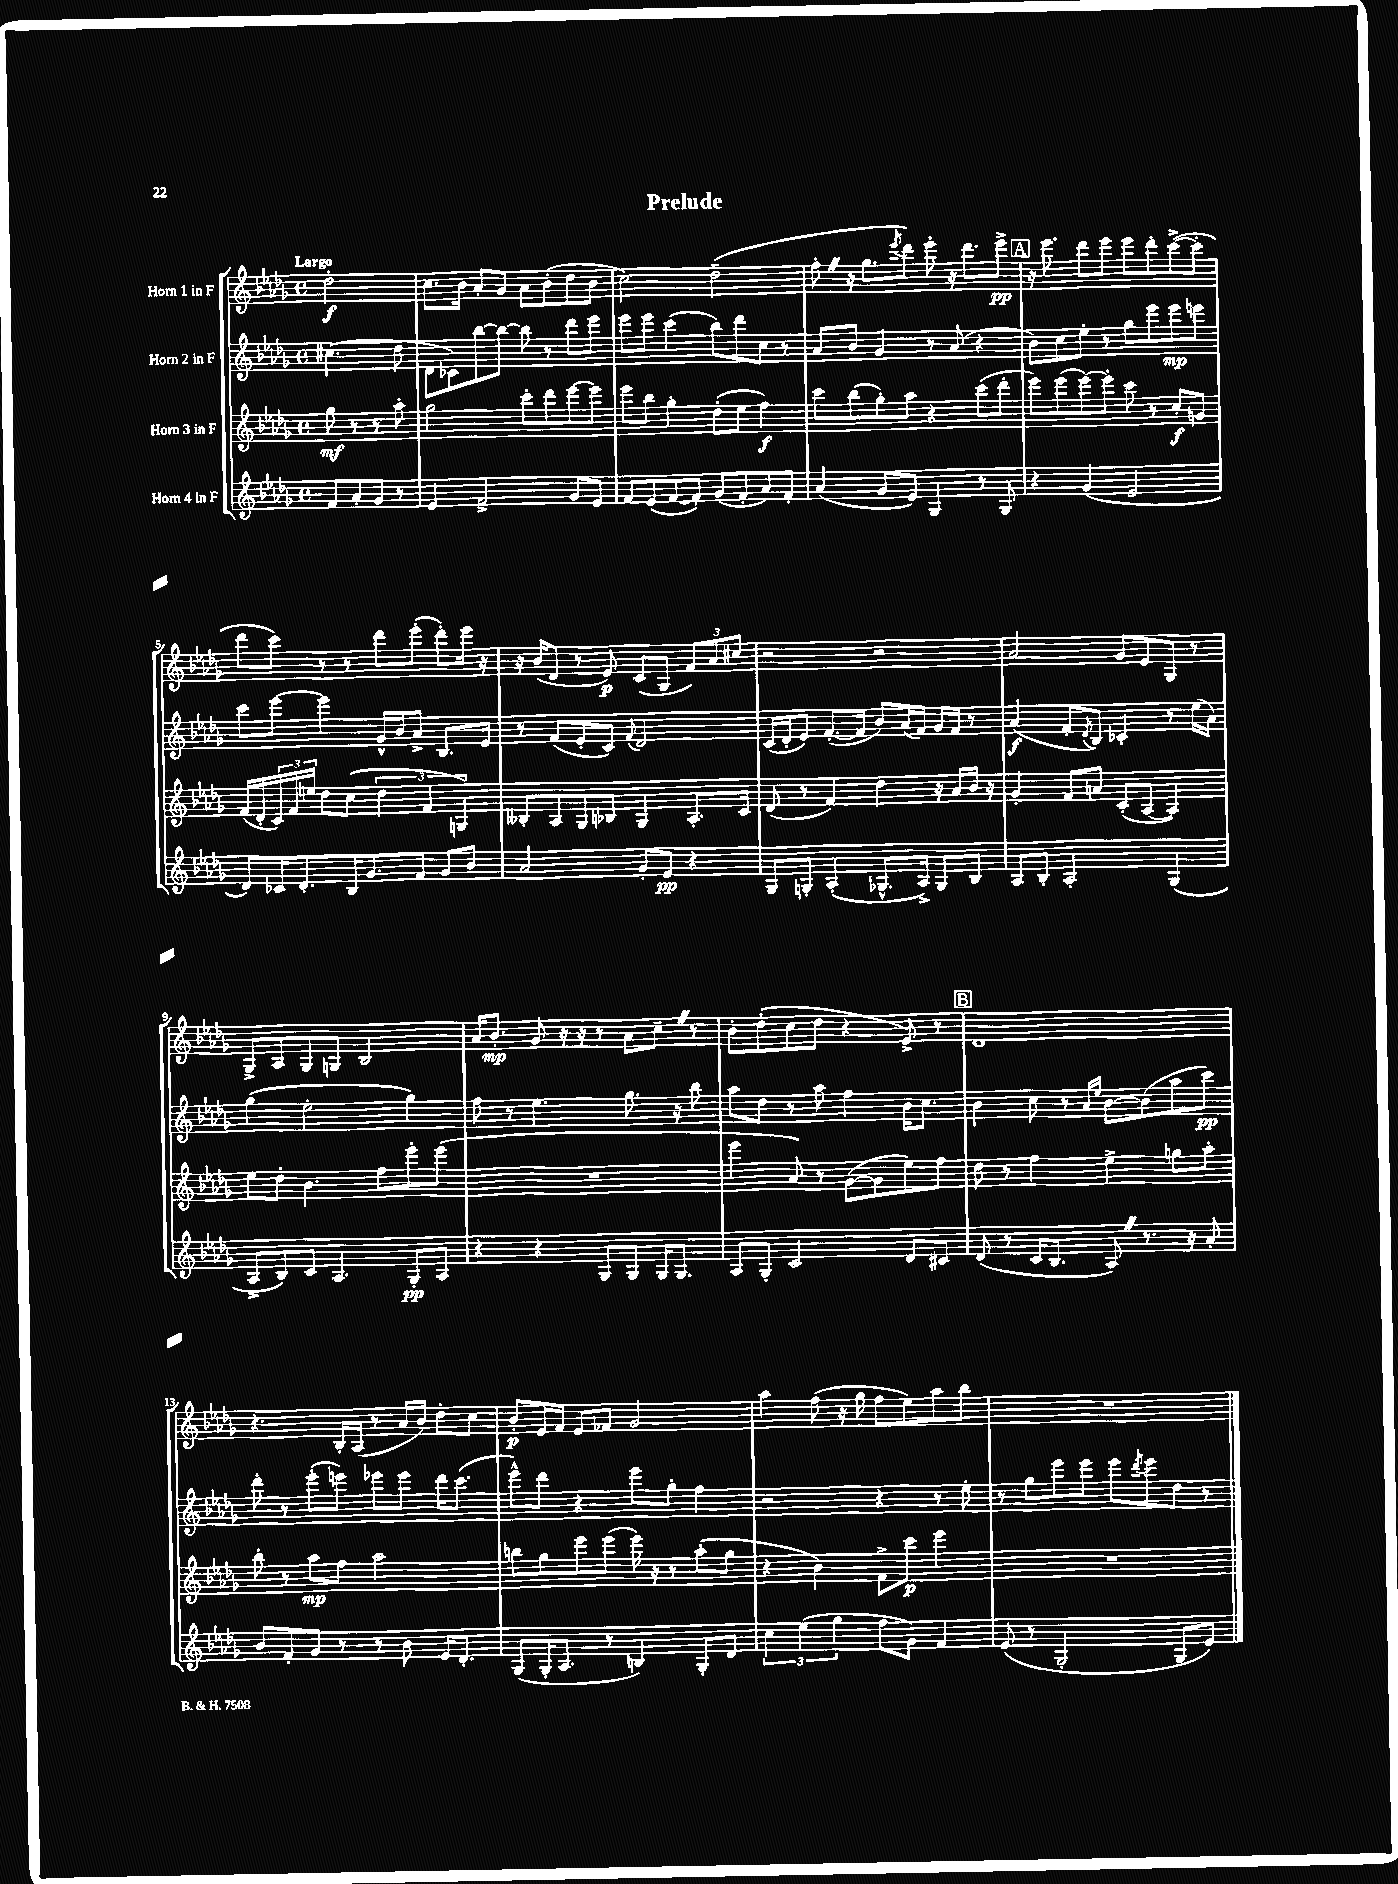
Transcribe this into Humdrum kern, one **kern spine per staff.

**kern	**dynam	**kern	**dynam	**kern	**dynam	**kern	**dynam
*part4	*part4	*part3	*part3	*part2	*part2	*part1	*part1
*staff4	*staff4	*staff3	*staff3	*staff2	*staff2	*staff1	*staff1
*I"Horn 4 in F	*	*I"Horn 3 in F	*	*I"Horn 2 in F	*	*I"Horn 1 in F	*
*clefG2	*	*clefG2	*	*clefG2	*	*clefG2	*
*k[b-e-a-d-g-]	*	*k[b-e-a-d-g-]	*	*k[b-e-a-d-g-]	*	*k[b-e-a-d-g-]	*
*M4/4	*	*M4/4	*	*M4/4	*	*M4/4	*
*met(c)	*	*met(c)	*	*met(c)	*	*met(c)	*
=	=	=	=	=	=	=	=
!	!	!	!	!	!	!LO:TX:a:B:t=Largo	!
8f/L	.	8gg-\	mf	(4.cc#X\	.	2dd-'\	f
8a-'/	.	8r	.	.	.	.	.
8g-/J	.	8r	.	.	.	.	.
8r	.	8aa-'\	.	8dd-\	.	.	.
=1	=1	=1	=1	=1	=1	=1	=1
4e-/	.	2gg-\	.	8d-\L	.	8.cc\L	.
.	.	.	.	8c-X\)	.	.	.
.	.	.	.	.	.	16b-\Jk	.
2f^/	.	.	.	[8bb-\	.	8a-'/L	.
.	.	.	.	8bb-\J_	.	8g-/J	.
.	.	8ccc'\L	.	8bb-\]	.	8a-\L	.
.	.	8ddd-\	.	8r	.	(8b-'\	.
8g-/L	.	[8eee-\	.	8ddd-\L	.	8dd-\	.
8e-/J	.	8eee-\J]	.	8eee-\J	.	8b-\J	.
=2	=2	=2	=2	=2	=2	=2	=2
8f/L	.	8eee-\L	.	8eee-\L	.	2cc\)	.
(8e-/	.	8bb-\J	.	8eee-\J	.	.	.
[8f/	.	4gg-'\	.	(4ccc\	.	.	.
8f'/J])	.	.	.	.	.	.	.
(8g-/L	.	(8dd-'\L	.	8bb-\L)	.	(2dd-~\	.
8f'/	.	8ee-\J	.	8ddd-\	.	.	.
8a-/)	.	4ff\)	f	8cc\J	.	.	.
8f'/J	.	.	.	8r	.	.	.
=3	=3	=3	=3	=3	=3	=3	=3
(4a-/	.	8ccc\L	.	8a-/L	.	8ff'Z\	.
.	.	(8bb-\	.	8b-/J	.	16r	.
.	.	.	.	.	.	8.gg-\L	.
8g-/L	.	8gg-'\)	.	4g-/	.	.	.
.	.	.	.	.	.	8qeee-/	.
8e-/J)	.	8aa-\J	.	.	.	8ddd-\J)	.
4G-/	.	4r	.	8r	.	8eee-'\	.
.	.	.	.	(8a-/	.	16r	.
.	.	.	.	.	.	8.ddd-\L	.
8r	.	(8ccc\L	.	4r	.	.	.
8G-/	.	8ddd-'\J	.	.	.	8eee-^\J	pp
!!LO:REH:place=s1:t=A
=4	=4	=4	=4	=4	=4	=4	=4
4r	.	8eee-\L)	.	8b-\L)	.	16r	.
.	.	.	.	.	.	8.eee-\	.
.	.	(8eee-\	.	8cc\	.	.	.
(4g-/	.	[8eee-\)	.	8ee-'\J	.	8ddd-\L	.
.	.	8eee-'\J]	.	8r	.	8eee-\J	.
2e-/	.	8ccc\	.	8gg-\L	.	8eee-\L	.
.	.	8r	.	8eee-\	.	8ddd-'\	.
.	.	8cc'/L	f	8eee-\	mp	([8ccc^\	.
.	.	8gn/J	.	8eeen\J	.	8ccc'\J]	.
!!LO:LB:g=z
=5	=5	=5	=5	=5	=5	=5	=5
8d-/L)	.	(16f/LL	.	8ccc\L	.	8ddd-\L	.
.	.	16d-'/	.	.	.	.	.
16c-X/K	.	24c/)	.	[8eee-\J	.	8ccc\J)	.
.	.	24f/	.	.	.	.	.
8.d-'/	.	.	.	.	.	.	.
.	.	24een/JJ	.	.	.	.	.
.	.	8dd-\L	.	4eee-\]	.	8r	.
16B-/K	.	(8cc\J	.	.	.	8r	.
8.g-/	.	.	.	.	.	.	.
.	.	6dd-\	.	16g-^^/LL	.	8ddd-\L	.
.	.	.	.	16b-/J	.	.	.
8f/J	.	.	.	8a-^/J	.	(8eee-'\J	.
.	.	6f/	.	.	.	.	.
8g-/L	.	.	.	8.B-/L	.	8ddd-'\L)	.
.	.	6Gn/)	.	.	.	.	.
8b-/J	.	.	.	.	.	16eee-\Jk	.
.	.	.	.	16e-/Jk	.	16r	.
=6	=6	=6	=6	=6	=6	=6	=6
2a-/	.	8B--X'/L	.	8r	.	16r	.
.	.	.	.	.	.	(16b-/KL	.
.	.	8A-/	.	(8f/L	.	8d-/J	.
.	.	8G-/	.	8e-'/	.	8r	.
.	.	8B-X/J	.	8c/J)	.	8e-/)	p
.	.	.	.	8qqf/	.	.	.
8g-'/L	.	4G-/	.	2d-/	.	(8c/L	.
8e-/J	pp	.	.	.	.	8G-/J	.
4r	.	8.A-'/L	.	.	.	12f/L)	.
.	.	.	.	.	.	12a-/	.
.	.	.	.	.	.	12cc#X/J	.
.	.	16c/Jk	.	.	.	.	.
=7	=7	=7	=7	=7	=7	=7	=7
8G-/L	.	(8d-/	.	(16c/LL	.	2r	.
.	.	.	.	16d-'/J	.	.	.
8Gn'/J	.	8r	.	8e-/J)	.	.	.
(4A-'/	.	4f/)	.	([8.f'/L	.	.	.
.	.	.	.	16f/Jk]	.	.	.
8.G-X^^/L	.	4dd-\	.	8b-/L)	.	2r	.
.	.	.	.	(16a-/L	.	.	.
16A-^/Jk)	.	.	.	16f/JJ)	.	.	.
8G-/L	.	16r	.	16g-/LL	.	.	.
.	.	16a-/LL	.	16f/JJ	.	.	.
8B-/J	.	16b-/JJ	.	8r	.	.	.
.	.	16r	.	.	.	.	.
=8	=8	=8	=8	=8	=8	=8	=8
8A-/L	.	4g-'/	.	(4a-/	f	2a-/	.
8B-'/J	.	.	.	.	.	.	.
2A-'/	.	8f/L	.	8f'/L	.	.	.
.	.	.	.	8qd-/	.	.	.
.	.	8an/J	.	8B-/J)	.	.	.
.	.	(8c'/L	.	4c-X'/	.	8g-/L	.
.	.	[8A-/J	.	.	.	8e-/	.
(4G-/	.	4A-/])	.	8r	.	8G-/J	.
.	.	.	.	(16ee-\LL	.	8r	.
.	.	.	.	16a-\JJ)	.	.	.
!!LO:LB:g=z
=9	=9	=9	=9	=9	=9	=9	=9
8A-^/L	.	8ee-\L	.	(4gg-\	.	8G-^/L	.
8B-/)	.	8dd-'\J	.	.	.	8A-/	.
8c/J	.	4.b-\	.	2ee-'\	.	8G-/	.
4.A-/	.	.	.	.	.	8Gn/J	.
.	.	.	.	.	.	2B-/	.
.	.	8ff\L	.	.	.	.	.
8G-'/L	pp	8eee-'\	.	4gg-\)	.	.	.
8A-/J	.	(8eee-\J	.	.	.	.	.
=10	=10	=10	=10	=10	=10	=10	=10
4r	.	1r	.	8ff\	.	16a-/KL	.
.	.	.	.	.	.	8.b-'/J	mp
.	.	.	.	8r	.	.	.
4r	.	.	.	4.ee-\	.	8g-/	.
.	.	.	.	.	.	16r	.
.	.	.	.	.	.	16r	.
8G-/L	.	.	.	.	.	8r	.
8G-/J	.	.	.	8.gg-\	.	8a-\L	.
16G-/KL	.	.	.	.	.	8cc~Z\J	.
8.G-/J	.	.	.	16r	.	.	.
.	.	.	.	8bb-\	.	8r	.
=11	=11	=11	=11	=11	=11	=11	=11
8A-/L	.	4eee-\	.	8aa-\L	.	8b-'\L	.
8G-'/J	.	.	.	8dd-\J	.	(8dd-'\	.
2c/	.	8a-/)	.	8r	.	8cc\	.
.	.	8r	.	8aa-\	.	8dd-\J	.
.	.	([8g-\L	.	4ff\	.	4r	.
.	.	8g-\]	.	.	.	.	.
8d-/L	.	8ee-\)	.	16b-\KL	.	8e-^/)	.
.	.	.	.	8.cc\J	.	.	.
8c#X/J	.	8ff\J	.	.	.	8r	.
!!LO:REH:place=s1:t=B
=12	=12	=12	=12	=12	=12	=12	=12
(8d-/	.	8dd-\	.	4b-\	.	1d-	.
8r	.	8r	.	.	.	.	.
16c/KL	.	4ff\	.	8cc\	.	.	.
8.B-/J	.	.	.	.	.	.	.
.	.	.	.	8r	.	.	.
.	.	.	.	16qqa-/LL	.	.	.
.	.	.	.	16qqee-/JJ	.	.	.
8A-Z/)	.	4ee-^\	.	[8b-\L	.	.	.
8.r	.	.	.	(8b-\]	.	.	.
.	.	8ggn\L	.	8aa-\	.	.	.
16r	.	.	.	.	.	.	.
8a-'/	.	8aa-'\J	.	8ccc\J)	pp	.	.
!!LO:LB:g=z
=13	=13	=13	=13	=13	=13	=13	=13
8b-/L	.	8bb-'\	.	8ddd-'\	.	4.r	.
8f'/	.	8r	.	8r	.	.	.
8g-/J	.	8aa-\L	mp	(8eee-'\L	.	.	.
8r	.	8ff\J	.	8eeen\J)	.	16B-'/LL	.
.	.	.	.	.	.	(16A-/JJ	.
8r	.	2aa-\	.	8eee-X\L	.	8r	.
8b-\	.	.	.	8eee-\J	.	16a-/LL	.
.	.	.	.	.	.	16b-/JJ)	.
16e-/KL	.	.	.	16ddd-\KL	.	8dd-'\L	.
8.d-'/J	.	.	.	(8.ccc\J	.	.	.
.	.	.	.	.	.	8cc\J	.
=14	=14	=14	=14	=14	=14	=14	=14
(8G-/L	.	8bbn\L	.	8eee-^^\L)	.	8b-'/L	p
16G-'/K	.	8gg-\	.	8ddd-\J	.	16e-/L	.
8.A-/J	.	.	.	.	.	16f/JJ	.
.	.	8eee-\	.	4r	.	8e-/L	.
8r	.	(8eee-\J	.	.	.	8f-X/J	.
4Bn/)	.	16eee-\)	.	8eee-\L	.	2g-/	.
.	.	16r	.	.	.	.	.
.	.	8r	.	8gg-'\J	.	.	.
8G-'/L	.	(8aa-'\L	.	4ff\	.	.	.
8d-/J	.	8gg-\J	.	.	.	.	.
=15	=15	=15	=15	=15	=15	=15	=15
6cc\	.	4r	.	2r	.	4aa-\	.
(6ee-\	.	.	.	.	.	.	.
.	.	4b-\)	.	.	.	(8ff\	.
6gg-\	.	.	.	.	.	.	.
.	.	.	.	.	.	16r	.
.	.	.	.	.	.	16gg-\	.
8ff\L	.	8f^\L	.	4r	.	8ff\L	.
8g-\J)	.	8ccc\J	p	.	.	8ee-\)	.
4f/	.	4eee-\	.	8r	.	8aa-\	.
.	.	.	.	8ee-'\	.	8bb-\J	.
=16	=16	=16	=16	=16	=16	=16	=16
(8e-/	.	1r	.	8r	.	1r	.
8r	.	.	.	8gg-\L	.	.	.
2G-'/	.	.	.	8eee-\	.	.	.
.	.	.	.	8eee-\J	.	.	.
.	.	.	.	8eee-\L	.	.	.
.	.	.	.	8qddd-/	.	.	.
.	.	.	.	8eee-\	.	.	.
8G-/L	.	.	.	8dd-\J	.	.	.
8e-/J)	.	.	.	8r	.	.	.
==	==	==	==	==	==	==	==
*-	*-	*-	*-	*-	*-	*-	*-
